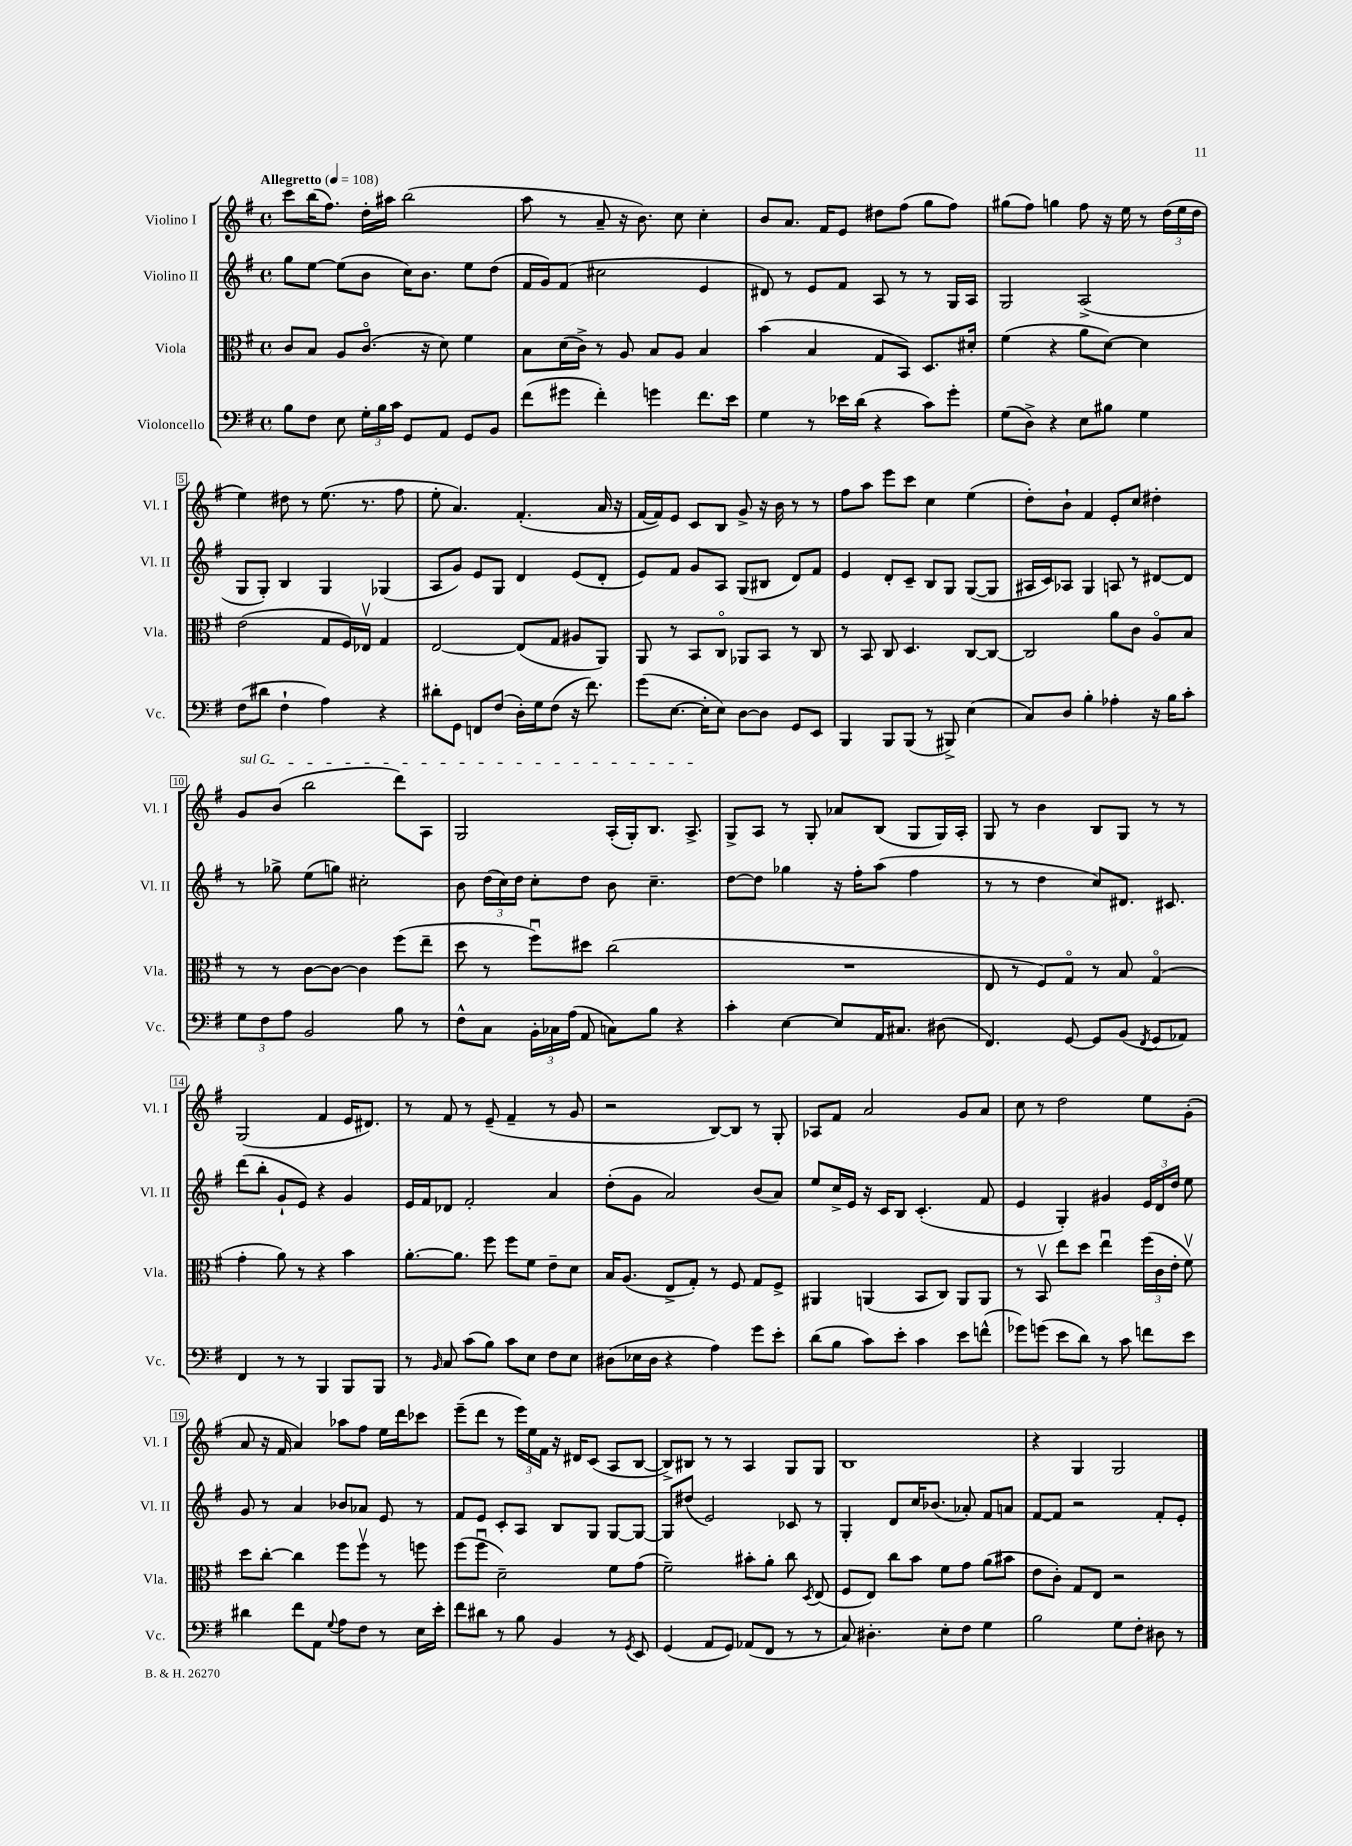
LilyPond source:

<<
\new StaffGroup <<
\new Staff = "s0" \with { instrumentName = "Violino I" shortInstrumentName = "Vl. I" } {
    \clef treble \key g \major \defaultTimeSignature \time 4/4 \tempo "Allegretto" 4 = 108
    \autoBeamOff c'''8[ b''16( fis''8.]) d''16[-. ais''16] b''2( |
    a''8 r8 a'8-- r16 b'8.) c''8 c''4-. |
    b'8[ a'8.] fis'16[ e'8] dis''8[ fis''8]( g''8[ fis''8]) |
    gis''8[( fis''8]) g''4 fis''8 r16 e''16 r8 \tuplet 3/2 { d''16[( e''16 d''16] } |
    e''4) dis''8 r8 e''8.( r8. fis''8 |
    e''8-. a'4.) fis'4.-.( a'16 r16 |
    fis'16[~ fis'16) e'8] c'8[ b8] g'8-> r16 b'16 r8 r8 |
    fis''8[ a''8] e'''8[ c'''8] c''4 e''4( |
    d''8[-.) b'8]-! fis'4 e'8[-. c''8] dis''4-. |
    \once \override TextSpanner.bound-details.left.text = \markup { \italic "sul G" } g'8[\startTextSpan b'8]( b''2 d'''8[) a8] |
    g2 a16[-.( g16-.) b8.] a8.->\stopTextSpan |
    g8[-> a8] r8 g8-. aes'8[ b8]( g8[ g16) a16]-. |
    g8 r8 b'4 b8[ g8] r8 r8 |
    g2( fis'4 e'16[ dis'8.]) |
    r8 fis'8 r8 e'8--( fis'4-- r8 g'8 |
    r2 b8[~) b8] r8 g8-. |
    aes8[ fis'8] a'2 g'8[ a'8] |
    c''8 r8 d''2 e''8[ g'8]-.( |
    a'8 r16 fis'16 a'4) aes''8[ fis''8] e''16[ d'''16 ces'''8] |
    e'''8[--( d'''8] r8 \tuplet 3/2 { e'''16[) e''16 fis'16] } r16 dis'16[ c'8]( a8[ b8]~ |
    b8[->) bis8] r8 r8 a4 g8[ g8] |
    b1 |
    r4 g4 g2 \bar "|." |
}
\new Staff = "s1" \with { instrumentName = "Violino II" shortInstrumentName = "Vl. II" } {
    \clef treble \key g \major \defaultTimeSignature \time 4/4
    \autoBeamOff g''8[ e''8]~ e''8[( b'8] c''16[) b'8.] e''8[ d''8]( |
    fis'16[ g'16) fis'8]( cis''2 e'4 |
    dis'8) r8 e'8[ fis'8] a8 r8 r8 g16[ a16] |
    g2 a2->( |
    g8[ g8]-.) b4 g4 ges4( |
    a8[ g'8]) e'8[ g8] d'4 e'8[( d'8]-. |
    e'8[) fis'8] g'8[ a8] g8[( bis8] d'8[) fis'8] |
    e'4 d'8[-. c'8]-- b8[ g8] g8[~( g8] |
    ais16[ c'16) aes8] g4 a8 r8 dis'8[~ dis'8] |
    r8 ges''8-> e''8[( g''8]) cis''2-. |
    b'8 \tuplet 3/2 { d''16[( c''16) d''16] } c''8[-. d''8] b'8 c''4.-- |
    d''8[~ d''8] ges''4 r16 fis''16[-. a''8]( fis''4 |
    r8 r8 d''4 c''8[) dis'8.] cis'8. |
    d'''8[( b''8]-. g'8[-! e'8]) r4 g'4 |
    e'16[ fis'16 des'8] fis'2-. a'4 |
    d''8[-.( g'8] a'2) b'8[( a'8]) |
    e''8[ c''16-> e'16] r16 c'16[ b8] c'4.-.( fis'8 |
    e'4 g4-.) gis'4 \tuplet 3/2 { e'16[ d'16 d''16] } e''8 |
    g'8 r8 a'4 bes'8[ aes'8] e'8 r8 |
    fis'8[ e'8] c'8[-. a8] b8[ g8] g8[~ g8]~ |
    g8[ dis''8]( e'2) ces'8 r8 |
    g4-. d'8[ c''16 bes'8.]( aes'8-.) fis'8[ a'8] |
    fis'8[~ fis'8] r2 fis'8[-. e'8]-. \bar "|." |
}
\new Staff = "s2" \with { instrumentName = "Viola" shortInstrumentName = "Vla." } {
    \clef alto \key g \major \defaultTimeSignature \time 4/4
    \autoBeamOff c'8[ b8] a8[ c'8.]\flageolet( r16 d'8) fis'4 |
    b8[ d'16( c'16]->) r8 a8 b8[ a8] b4 |
    b'4( b4 g8[ b,8]) d8.[ dis'16]-. |
    fis'4( r4 a'8[ d'8]~) d'4 |
    e'2( g8[ fis16) ees16]\upbow g4 |
    e2~ e8[( g8] ais8[ a,8]) |
    a,8 r8 b,8[ c8]\flageolet aes,8[ b,8] r8 c8 |
    r8 b,8 c8 d4. c8[~ c8]~ |
    c2 a'8[ c'8] a8[\flageolet b8] |
    r8 r8 c'8[~ c'8]~ c'4 fis''8[( e''8]-- |
    d''8 r8 fis''8[\downbow) dis''8] c''2( |
    R1 |
    e8 r8 fis8[) g8]\flageolet r8 b8 g4\flageolet( |
    g'4-. a'8) r8 r4 b'4 |
    a'8.[~-. a'8.] fis''8 fis''8[ fis'8] e'8[-- d'8] |
    b16[ a8.]( e8[-> g8]-.) r8 fis8 g8[ fis8]-> |
    ais,4 a,4( b,8[ c8]) a,8[ a,8] |
    r8 b,8\upbow e''8[ d''8] e''4\downbow \tuplet 3/2 { fis''16[( c'16 e'16]-. } fis'8\upbow) |
    d''8[ c''8]~-. c''4 fis''8[ fis''8]\upbow r8 f''8 |
    fis''8[( fis''8]\downbow d'2--) fis'8[ g'8]( |
    fis'2--) bis'8[-. a'8]-. c''8 \acciaccatura { d8 } e8( |
    fis8[ e8]) c''8[ b'8] fis'8[ g'8] a'8[( bis'8] |
    e'8[ c'8]-.) g8[ e8] r2 \bar "|." |
}
\new Staff = "s3" \with { instrumentName = "Violoncello" shortInstrumentName = "Vc." } {
    \clef bass \key g \major \defaultTimeSignature \time 4/4
    \autoBeamOff b8[ fis8] e8 \tuplet 3/2 { g16[-. b16 c'16] } g,8[ a,8] g,8[ b,8] |
    fis'8[( gis'8] fis'4-.) g'4 fis'8.[ e'16] |
    g4 r8 ees'16[ d'16]( r4 c'8[) g'8]-. |
    g8[( d8]->) r4 e8[ bis8] g4 |
    fis8[( dis'8] fis4-! a4) r4 |
    dis'8[-. g,8] f,8[ fis8]( d16[-.) g16 fis8]( r16 fis'8.) |
    g'8[( e8.]~ e16[-. e8]) d8[~ d8] g,8[ e,8] |
    b,,4 b,,8[ b,,8]( r8 bis,,8->) e4( |
    c8[) d8] b4-. aes4-. r16 b16[ c'8]-. |
    \tuplet 3/2 { g8[ fis8 a8] } b,2 b8 r8 |
    fis8[-^ c8] \tuplet 3/2 { b,16[-. ces16 a16]( } a,8 c8[) b8] r4 |
    c'4-. e4~ e8[ a,16 cis8.] dis8( |
    fis,4.) g,8~ g,8[ b,8]( \acciaccatura { fis,8 } g,8[ aes,8]) |
    fis,4 r8 r8 b,,4 b,,8[ b,,8] |
    r8 \grace { b,16 } c8 c'8[( b8]) c'8[ e8] fis8[ e8] |
    dis8[( ees16 dis16] r4 a4) g'8[ e'8]-. |
    d'8[( b8] c'8[) e'8]-. c'4 e'8[ f'8]-^( |
    ges'8[) g'8]( e'8[ d'8]) r8 c'8 f'8[ e'8] |
    dis'4 fis'8[ a,8] \appoggiatura { g8 } a8[ fis8] r8 e16[ e'16]-. |
    fis'8[ dis'8] r8 b8 b,4 r8 \acciaccatura { g,8 } e,8 |
    g,4( a,8[ g,8]) aes,8[( fis,8] r8 r8 |
    c8) dis4.-. e8[-. fis8] g4 |
    b2 g8[ fis8]-. dis8 r8 \bar "|." |
}
>>
>>
\layout { \context { \Score \override BarNumber.stencil = #(make-stencil-boxer 0.1 0.3 ly:text-interface::print) } }
